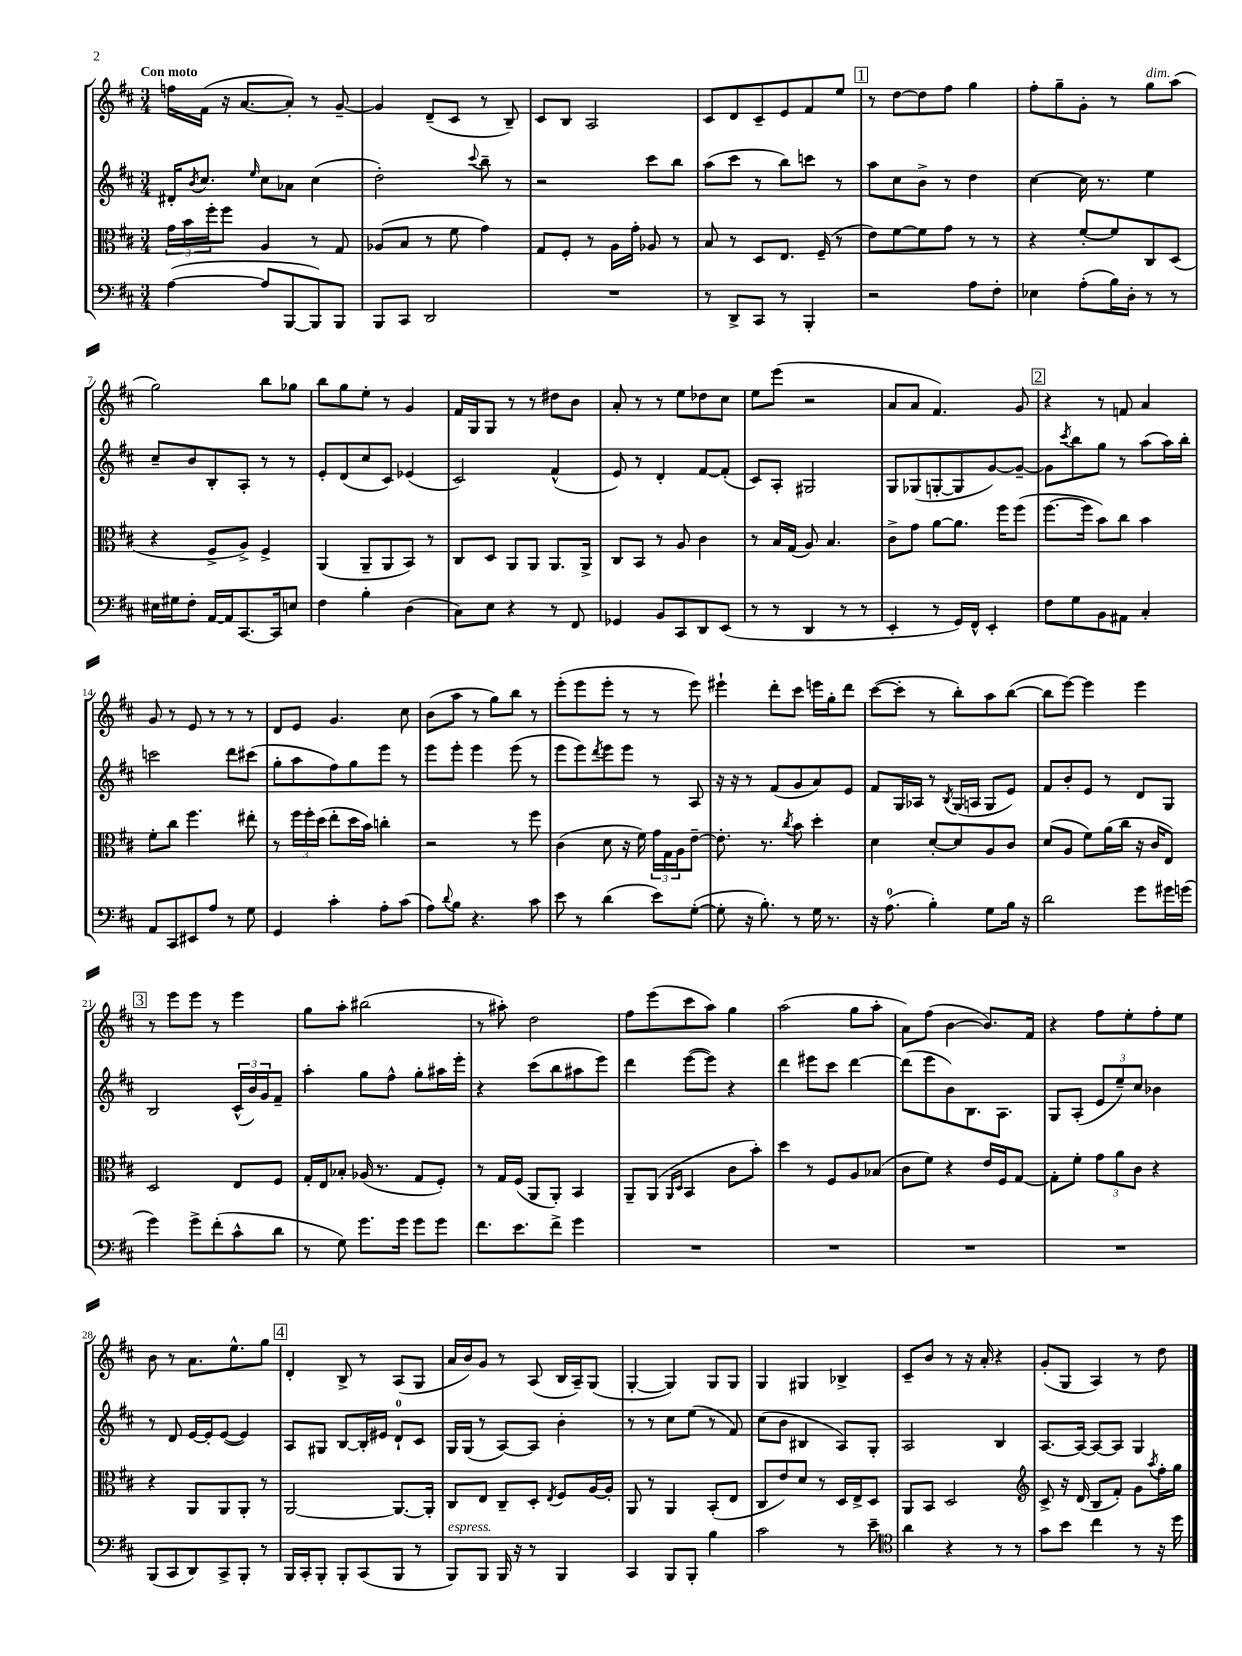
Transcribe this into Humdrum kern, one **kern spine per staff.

**kern	**kern	**kern	**kern
*staff4	*staff3	*staff2	*staff1
*clefF4	*clefC3	*clefG2	*clefG2
*k[f#c#]	*k[f#c#]	*k[f#c#]	*k[f#c#]
*M3/4	*M3/4	*M3/4	*M3/4
([4A\	24g\LL	16d#'/LK	16ff\LL
.	24b\	.	.
.	.	8qb/	.
.	.	8.cc#/J	(16f#\JJ
.	24ff#'\J	.	.
.	8ff#\J	.	16r
.	.	.	[8.a/L
.	.	16qqee/	.
8A/]L	4A/	8cc#\L	.
[8BBB/	.	8a-\J	8a'/]J)
8BBB/])	8r	(4cc#\	8r
8BBB/J	8G/	.	[8g~/
=	=	=	=
8BBB/L	(8A-/L	2dd'\)	4g/]
8CC#/J	8B/J	.	.
2DD/	8r	.	(8d~/L
.	8f#\	.	8c#/J
.	.	8qqccc#/	.
.	4g\)	8bb~\	8r
.	.	8r	8B~/)
=	=	=	=
2.r	8G/L	2r	8c#/L
.	8F#'/J	.	8B/J
.	8r	.	2A/
.	16A\LL	.	.
.	16g'\JJ	.	.
.	8A-/	8ccc#\L	.
.	8r	8bb\J	.
=	=	=	=
8r	8B/	(8aa\L	8c#/L
8DD^/L	8r	8ccc#\J	8d/
8CC#/J	8D/L	8r	8c#~/
8r	8.E/J	8bb\L)	8e/
4BBB'/	.	8ccc\J	8f#/
.	(16F#~/	.	.
.	8r	8r	8ee/J
=	=	=	=
2r	8e\L)	8aa\L	8r
.	[8f#\	8cc#\	[8dd\L
.	8f#\]	8b^\J	8dd\]
.	8g\J	8r	8ff#\J
8A\L	8r	4dd\	4gg\
8F#'\J	8r	.	.
=	=	=	=
4E-\	4r	[4cc#\	8ff#'\L
.	.	.	8gg~\
(8A'\L	[8f#'/L	16cc#\]	8g'\J
.	.	8.r	.
16B\L)	8f#/]	.	8r
16D'\JJ	.	.	.
8r	8C#/	4ee\	8gg\L
8r	(8D/J	.	(8aa\J
=	=	=	=
16E#\LL	4r	8cc#~/L	2gg\)
16G#\J	.	.	.
8F#'\J	.	8b/	.
[16AA/LL	8F#^/L	8B'/	.
16AA/]J	.	.	.
[8.CC#/	8A^/J)	8A'/J	.
.	4F#^/	8r	8bb\L
16CC#/]k	.	.	.
8E/J	.	8r	8gg-\J
=	=	=	=
4F#\	(4AA/	8e'/L	8bb\L
.	.	(8d/	8gg\
4B'\	8AA~/L	8cc#/	8ee'\J
.	8AA/	8c#/J)	8r
(4D\	8BB/J)	(4e-/	4g/
.	8r	.	.
=	=	=	=
8C#\L)	8C#/L	2c#/)	16f#/LL
.	.	.	16G/J
8E\J	8D/J	.	8G/J
4r	8AA/L	.	8r
.	8AA/J	.	8r
8r	8.AA/L	(4f#^^/	8dd#\L
8FF#/	.	.	8b\J
.	16AA^/Jk	.	.
=	=	=	=
4GG-/	8C#/L	8e/)	8a'/
.	8BB/J	8r	8r
8BB/L	8r	4d'/	8r
8CC#/	8A/	.	8ee\L
8DD/	4c#\	[8f#/L	8dd-\
(8EE/J	.	(8f#'/]J	8cc#\J
=	=	=	=
8r	8r	8c#/L)	8ee\L
8r	16B/LL	8A'/J	(8eee\J
.	(16G/JJ	.	.
4DD/	8A/)	2G#/	2r
.	4.B/	.	.
8r	.	.	.
8r	.	.	.
=	=	=	=
4EE'/	8c#^\L	8G/L	8a/L
.	8g\J	(8G-/	8a/J
8r	[8a\L	[8G'/	4.f#/)
16GG/LL)	8.a\]J	8G/]	.
16FF#^^/JJ	.	.	.
4EE'/	.	[8g/)	.
.	16ff#\LK	.	.
.	(8ff#\J	8g~/_J	8g/
=	=	=	=
8F#\L	[8.ff#\L	8g\]L	4r
.	.	8qccc#/	.
8G\	.	8bb\	.
.	16ff#\]Jk	.	.
8BB\	8b\L)	8gg\J	8r
8AA#\J	8cc#\J	8r	8f/
4C#'/	4b\	(8aa\L	4a/
.	.	16aa\L)	.
.	.	16bb'\JJ	.
=	=	=	=
8AA/L	8f#'\L	2ccc\	8g/
8CC#/	8cc#\J	.	8r
8EE#/	4.ff#\	.	8e/
8A/J	.	.	8r
8r	.	8ddd\L	8r
8G\	8ee#'\	(8ccc#\J	8r
=	=	=	=
4GG/	8r	8gg'\L	8d/L
.	24ff#\LL	8aa\	8e/J
.	24ff#'\	.	.
.	(24dd\JJ	.	.
4c#'\	8ee'\L	8ff#\)	4.g/
.	16dd\L	8gg\	.
.	16b\JJ)	.	.
8A'\L	4cc'\	8eee\J	.
(8c#\J	.	8r	8cc#\
=	=	=	=
8A\L)	2r	8eee\L	(8b\L
8qqd/	.	.	.
8B\J	.	8eee'\J	8aa\J
4.r	.	4eee\	8r
.	.	.	8gg\L)
.	8r	(8eee\	8bb\J
8c#\	8ff#\	8r	8r
=	=	=	=
8e\	(4c#\	8eee\L	(8eee'\L
8r	.	8eee\)	8eee\
.	.	8qddd/	.
(4d\	8d\	8eee\	8eee'\J
.	16r	8eee\J	8r
.	16f#\)	.	.
8e\L)	24g\LL	8r	8r
.	24G\	.	.
.	24A\J	.	.
([8G'\J	[8e~\J	8A/	8eee\)
=	=	=	=
8G'\]	8.e'\]	16r	4eee#`\
.	.	16r	.
16r	.	8r	.
8.B'\)	8.r	.	.
.	.	(8f#/L	8ddd'\L
.	8qcc#/	.	.
8r	8b\	8g/	8ccc#\J
16G\	4dd'\	8a/)	16eee\LL
8.r	.	.	16gg'\J
.	.	8e/J	8ddd\J
=	=	=	=
16r	4d\	8f#/L	([8ccc#\L
(8.A\	.	.	.
.	.	16G/L	8ccc#'\]J
.	.	16A-/JJ	.
4B'\)	[8d'/L	8r	8r
.	.	8qB/	.
.	8d/]	(16G/LL	8bb'\L)
.	.	16A/JJ	.
8G\L	8A/	8G/L	8aa\
16B\Jk	8c#/J	8e/J)	([8bb\J
16r	.	.	.
=	=	=	=
2d\	(8d/L	8f#/L	8bb\]L
.	8A/J	8b'/	[8eee\J)
.	8f#\L)	8e/J	4eee\]
.	(16a\L	8r	.
.	16cc#\JJ	.	.
8g\L	16r	8d/L	4eee\
.	16c#/LK	.	.
16g#\L	8E/J)	8G/J	.
(16g\JJ	.	.	.
=	=	=	=
4g\)	2D/	2B/	8r
.	.	.	8eee\L
8g^\L	.	.	8eee\J
(8f#'\	.	.	8r
8c#^^\	8E/L	(24c#^^/LL	4eee\
.	.	24b/)	.
.	.	24g/J	.
8d\J	8F#/J	8f#~/J	.
=	=	=	=
8r	16G'/LL	4aa'\	8gg\L
.	16E/J	.	.
8G\)	8B-'/J	.	8aa'\J
8.g\L	(16A-/	8gg\L	(2bb#\
.	8.r	.	.
.	.	8ff#^^\J	.
16g\Jk	.	.	.
8g\L	8G/L	8gg'\L	.
8g\J	8F#'/J)	16aa#\L	.
.	.	16eee'\JJ	.
=	=	=	=
8.f#\L	8r	4r	8r
.	16G/LL	.	8aa#'\)
8.e\	(16F#/JJ	.	.
.	8AA/L	(8ccc#\L	2dd\
8f#^\J	8AA'/J)	8bb\	.
4g\	4BB/	8aa#\	.
.	.	8eee\J)	.
=	=	=	=
2.r	8AA~/L	4ddd\	8ff#\L
.	(8AA/J	.	(8eee\
.	16qqAA/LL	.	.
.	16qqD/JJ	.	.
.	4BB/	([8eee\L	8ccc#\
.	.	8eee\]J)	8aa\J)
.	8c#\L	4r	4gg\
.	8b'\J)	.	.
=	=	=	=
2.r	4dd\	4ddd\	(2aa\
.	8r	8eee#\L	.
.	8F#/L	8ccc#\J	.
.	8A/	[4ddd\	8gg\L
.	(8B-/J	.	8aa'\J
=	=	=	=
2.r	8c#\L	(8ddd\]L	8a\L)
.	8f#\J)	8eee\	(8ff#\J
.	4r	8b\)	[4b\
.	.	8.B\	.
.	16e/LL	.	8.b/]L)
.	16F#/J	8.A\J	.
.	[8G/J	.	.
.	.	.	16f#/Jk
=	=	=	=
2.r	8G'\]L	8G/L	4r
.	8f#'\J	(8A'/J	.
.	12g\L	12e/L	8ff#\L
.	12a\	12ee~/)	.
.	.	.	8ee'\
.	12c#\J	12cc#/J	.
.	4r	4b-\	8ff#'\
.	.	.	8ee\J
=	=	=	=
(8BBB/L	4r	8r	8b\
8CC#/	.	8d/	8r
8DD/)	8AA/L	[16e/LL	8.a\L
.	.	16e'/]J	.
8CC#^/	8AA/	([8e/J	.
.	.	.	8.ee^^\
8BBB'/J	8AA'/J	4e/])	.
8r	8r	.	8gg\J
=	=	=	=
16BBB/LL	[2AA/	8A/L	4d'/
16CC#'/J	.	.	.
8BBB'/J	.	8G#/J	.
8BBB'/L	.	[8B/L	8B^/
(8CC#/	.	16B'/]L	8r
.	.	16e#/JJ	.
8BBB/J	8.AA/_L	8d`/L	(8A/L
8r	.	8c#/J	8G/J
.	16AA'/]Jk	.	.
=	=	=	=
8BBB/L)	8C#/L	16G/LL	16a/LL
.	.	(16G/JJ	16b/J)
8BBB/J	8E/J	8r	8g/J
16BBB/	8C#~/L	[8A/L)	8r
16r	.	.	.
8r	8D'/J	8A/]J	(8A/
.	8qE/	.	.
4BBB/	8F#/L	4b'\	16B/LL
.	.	.	16A~/J)
.	[16A/L	.	(8G/J
.	16A'/]JJ	.	.
=	=	=	=
4CC#/	8AA/	8r	[4G'/
.	8r	8r	.
8BBB/L	4AA/	8cc#\L	4G/])
8BBB'/J	.	(8ee\J	.
4B\	(8BB'/L	8r	8G/L
.	8E/J	8f#/)	8G/J
=	=	=	=
2c#\	8C#/L	(8cc#\L	4G/
.	8e/)	8b\J	.
.	8d/J	4B#/	4G#/
.	8r	.	.
8r	16D/LL	8A/L)	4B-^/
.	16E^/J	.	.
8e~\	8D/J	8G'/J	.
=	=	=	=
*clefC4	*	*	*
4a\	8AA/L	2A/	8c#~/L
.	8BB/J	.	8b/J
4r	2D/	.	8r
.	.	.	16r
.	.	.	16a'/
8r	.	4B/	4r
8r	.	.	.
=	=	=	=
*	*clefG2	*	*
8g\L	8c#^/	[8.A/L	(8g'/L
8b\J	16r	.	8G/J
.	(16d/	16A/_Jk	.
4cc#\	8B/L	8A/_L	4A/)
.	8f#'/J)	8A/]J	.
8r	8g\L	4G/	8r
.	8qaa/	.	.
16r	16ff#'\L	.	8dd\
16dd\	16gg\JJ	.	.
==	==	==	==
*-	*-	*-	*-
